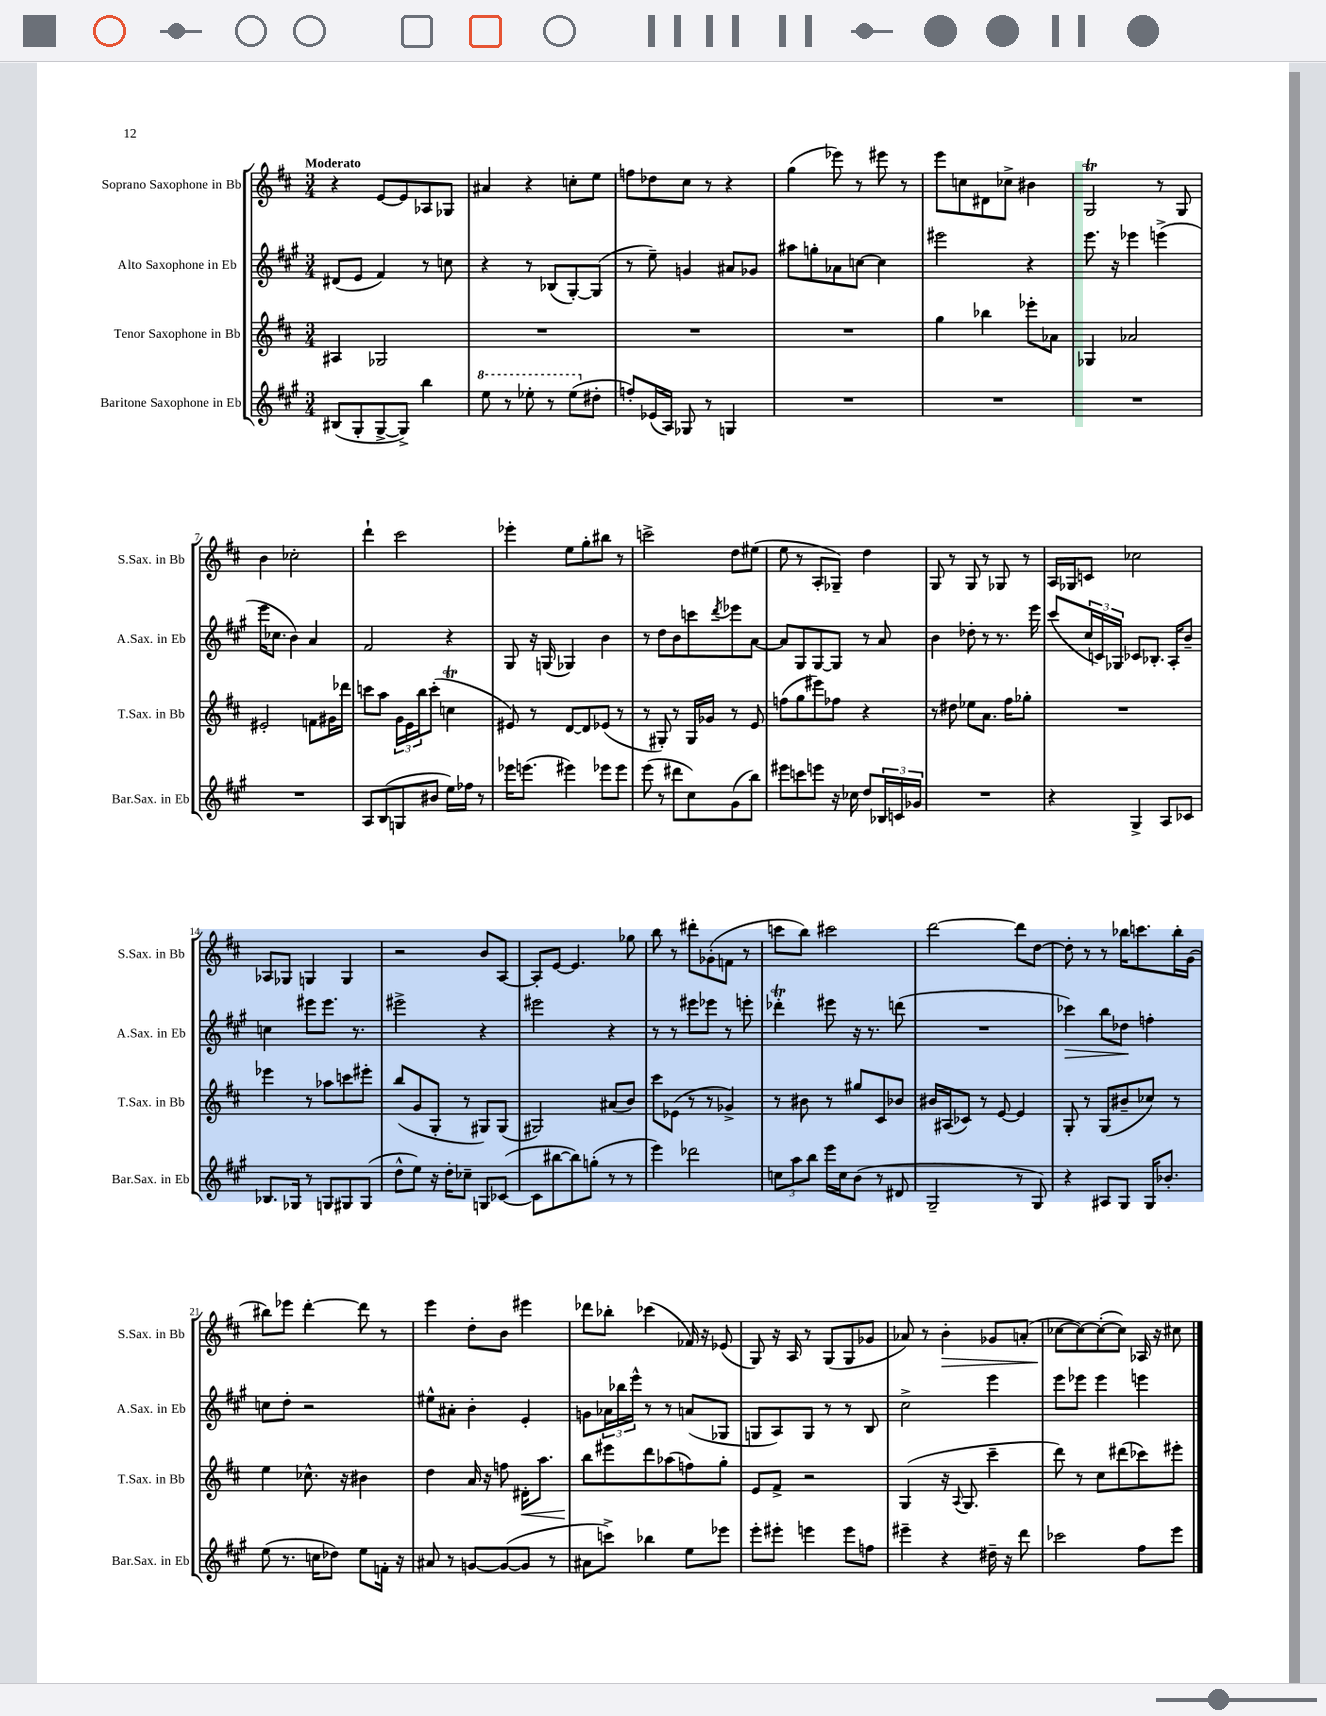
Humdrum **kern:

**kern	**kern	**dynam	**kern	**dynam	**kern	**dynam
*part4	*part3	*part3	*part2	*part2	*part1	*part1
*staff4	*staff3	*staff3	*staff2	*staff2	*staff1	*staff1
*I"Baritone Saxophone in Eb	*I"Tenor Saxophone in Bb	*	*I"Alto Saxophone in Eb	*	*I"Soprano Saxophone in Bb	*
*I'Bar.Sax. in Eb	*I'T.Sax. in Bb	*	*I'A.Sax. in Eb	*	*I'S.Sax. in Bb	*
*clefG2	*clefG2	*	*clefG2	*	*clefG2	*
*k[f#c#g#]	*k[f#c#]	*	*k[f#c#g#]	*	*k[f#c#]	*
*M3/4	*M3/4	*	*M3/4	*	*M3/4	*
=1	=1	=1	=1	=1	=1	=1
!	!	!	!	!	!LO:TX:a:B:t=Moderato	!
(8B#X/L	4A#X/	.	(8d#X/L	.	4r	.
8G#'/	.	.	8e/J	.	.	.
[8G#^/	2G-X/	.	4f#/)	.	[8e/L	.
8G#^/J])	.	.	.	.	8e/]	.
4bb\	.	.	8r	.	8A-X/	.
.	.	.	8ccn\	.	8G-X/J	.
=2	=2	=2	=2	=2	=2	=2
*8va	*	*	*	*	*	*
8eee\	2.r	.	4r	.	4a#X/	.
8r	.	.	.	.	.	.
8eee-X'\	.	.	8r	.	4r	.
8r	.	.	(8B-X/L	.	.	.
(8eee-\L	.	.	[8G#'/)	.	8ccn'\L	.
*X8va	*	*	*	*	*	*
8dd#X'\J	.	.	(8G#/J]	.	8ee\J	.
=3	=3	=3	=3	=3	=3	=3
8ffn'/L)	2.r	.	8r	.	8ffn\L	.
(16e-X/L	.	.	8ee~\)	.	8dd-X\	.
16A/JJ)	.	.	.	.	.	.
8G-X/	.	.	4gn/	.	8cc#\J	.
8r	.	.	.	.	8r	.
4Gn/	.	.	8a#X/L	.	4r	.
.	.	.	8g-X/J	.	.	.
=4	=4	=4	=4	=4	=4	=4
2.r	2.r	.	8aa#X\L	.	(4gg\	.
.	.	.	8ggn'\	.	.	.
.	.	.	8a-X\	.	8eee-X\)	.
.	.	.	[8ccn\J	.	8r	.
.	.	.	4cc\]	.	8eee#X\	.
.	.	.	.	.	8r	.
=5	=5	=5	=5	=5	=5	=5
2.r	4gg\	.	2eee#X\	.	8eee\L	.
.	.	.	.	.	8ccn\	.
.	4bb-X\	.	.	.	8d#X\	.
.	.	.	.	.	8cc-X^\J	.
.	8eee-X'\L	.	4r	.	4b#X\	.
.	8a-X\J	.	.	.	.	.
=6	=6	=6	=6	=6	=6	=6
2.r	4G-X/	.	8.eee\	.	2GT/	.
.	.	.	16r	.	.	.
.	2a-X/	.	4eee-X\	.	.	.
.	.	.	(4eeen^\	.	8r	.
.	.	.	.	.	8G/	.
!!LO:LB:g=z
=7	=7	=7	=7	=7	=7	=7
2.r	2e#X'/	.	16eee\KL	.	4b\	.
.	.	.	8.cc-X\J	.	.	.
.	.	.	4b\)	.	2cc-X'\	.
.	8fn\L	.	4a/	.	.	.
.	16g#X\L	.	.	.	.	.
.	16ddd-X\JJ	.	.	.	.	.
=8	=8	=8	=8	=8	=8	=8
8A/L	8cccn\L	.	2f#/	.	4ddd`\	.
(8B/	8aa\J	.	.	.	.	.
8Gn/	24g\LL	.	.	.	2ccc#\	.
.	24e\	.	.	.	.	.
.	24bb\J	.	.	.	.	.
8b#X/J	(8ccc'\J	.	.	.	.	.
16ee\LL)	4ccnT\	.	4r	.	.	.
16ff-X\JJ	.	.	.	.	.	.
8r	.	.	.	.	.	.
=9	=9	=9	=9	=9	=9	=9
16eee-X\KL	8e#X/)	.	8G#/	.	4eee-X'\	.
(8.eeen\J	.	.	.	.	.	.
.	8r	.	16r	.	.	.
.	.	.	(16Gn/	.	.	.
4eee#X\)	[8d/L	.	4G-X/)	.	8ee\L	.
.	8d/]	.	.	.	8gg'\	.
8eee-X\L	(8e-X/J	.	4b\	.	8bb#X\J	.
8eee-\J	8r	.	.	.	8r	.
=10	=10	=10	=10	=10	=10	=10
(8eee\	8r	.	8r	.	2cccn^\	.
8r	8G#X'/)	.	8dd\L	.	.	.
8ddd#X\L	8r	.	8b\	.	.	.
8cc#\)	16G#/LL	.	8cccn\	.	.	.
.	16g-X/JJ	.	.	.	.	.
.	.	.	8qddd/	.	.	.
(8g#\	8r	.	8eee-X\	.	8dd\L	.
8bb\J)	8e/	.	[8a\J	.	(8ee#X\J	.
=11	=11	=11	=11	=11	=11	=11
8eee#X\L	(8ffn\L	.	8a/L]	.	8ee\	.
8cccn\	8gg\	.	8G#/	.	8r	.
8eeen\J	8eee#X\)	.	[8G#/	.	8A'/L	.
16r	8ff-X\J	.	8G#/J]	.	8G-X~/J)	.
16cc-X\	.	.	.	.	.	.
8dd/L	4r	.	8r	.	4dd\	.
24B-X/L	.	.	8a/	.	.	.
24cn/	.	.	.	.	.	.
24g-X/JJ	.	.	.	.	.	.
=12	=12	=12	=12	=12	=12	=12
2.r	8r	.	4b\	.	8G/	.
.	8dd#X\	.	.	.	8r	.
.	8ee-X\L	.	8dd-X'\	.	8G/	.
.	8.a\J	.	8r	.	8r	.
.	.	.	8.r	.	8G-X/	.
.	16ff#\KL	.	.	.	.	.
.	8gg-X'\J	.	.	.	8r	.
.	.	.	16eee\	.	.	.
=13	=13	=13	=13	=13	=13	=13
4r	2.r	.	(8ccc#/L	.	16A/LL	.
.	.	.	.	.	16G-X/J	.
.	.	.	24cc#/L	.	8cn/J	.
.	.	.	24cn/)	.	.	.
.	.	.	24G-X/JJ	.	.	.
4G#^/	.	.	8c-X/L	.	2cc-X\	.
.	.	.	8.B-X'/J	.	.	.
8A/L	.	.	.	.	.	.
.	.	.	16A'/KL	.	.	.
8c-X/J	.	.	8b~/J	.	.	.
!!LO:LB:g=z
=14	=14	=14	=14	=14	=14	=14
8.B-X/L	4eee-X\	.	4ccn\	.	8A-X/L	.
.	.	.	.	.	8G-X/J	.
16G-X/Jk	.	.	.	.	.	.
8r	8r	.	8eee#X\L	.	4Gn/	.
8Gn/L	8aa-X\L	.	8.eee#\J	.	.	.
8G#X/	8cccn\	.	.	.	4G/	.
.	.	.	8.r	.	.	.
(8G#/J	8eee#X'\J	.	.	.	.	.
=15	=15	=15	=15	=15	=15	=15
8dd^^\L	(8bb/L	.	2eee#X^\	.	2r	.
8ee\J)	8g/	.	.	.	.	.
16r	8G'/J	.	.	.	.	.
16dd'\KL	.	.	.	.	.	.
8cc-X~\J	8r	.	.	.	.	.
8Gn/L	8G#X/L)	.	4r	.	8b/L	.
([8c-X/J	(8G#/J	.	.	.	[8A/J	.
=16	=16	=16	=16	=16	=16	=16
8c-\L]	2G#X/)	.	2eee#X\	.	8A'/L]	.
[8bb#X\	.	.	.	.	[8e/J	.
8bb#\])	.	.	.	.	4.e/]	.
(8ggn'\J	.	.	.	.	.	.
8r	(8a#X/L	.	4r	.	.	.
8r	8b/J)	.	.	.	8gg-X\	.
=17	=17	=17	=17	=17	=17	=17
4eee\)	8ccc#\L	.	8r	.	8bb\	.
.	(8e-X\J	.	8r	.	8r	.
2ddd-X\	8r	.	8eee#X\L	.	8ddd#X'\L	.
.	8r	.	8eee-X\J	.	(8g-X'\	.
.	4g-X^/)	.	8r	.	8fn\J	.
.	.	.	8eeen'\	.	8r	.
=18	=18	=18	=18	=18	=18	=18
12ccn\L	8r	.	4ddd-XT'\	.	8cccn\L	.
12aa\	.	.	.	.	.	.
.	8b#X\	.	.	.	8bb\J)	.
12bb\J	.	.	.	.	.	.
16eee\LL	8r	.	8eee#X\	.	2ccc#X\	.
16cc\J	.	.	.	.	.	.
(8b\J	8gg#X/L	.	16r	.	.	.
.	.	.	8.r	.	.	.
8r	8c#/	.	.	.	.	.
8d#X/	8b-X/J	.	(8dddn\	.	.	.
=19	=19	=19	=19	=19	=19	=19
2G#~/	16b#X/LL	.	2.r	.	[2ddd\	.
.	(16A#X/J	.	.	.	.	.
.	8c-X/J)	.	.	.	.	.
.	8r	.	.	.	.	.
.	[8e/	.	.	.	.	.
8r	4e/]	.	.	.	8ddd\L]	.
8G#/)	.	.	.	.	[8dd\J	.
=20	=20	=20	=20	=20	=20	=20
!	!	!	!	!LO:HP:b	!	!
4r	8G'/	.	4ccc-X\)	>	8dd'\]	.
.	8r	.	.	.	8r	.
8A#X/L	(8G/L	.	8bb\L	.	8r	.
8G#/J	8b#X~/	.	8dd-X\J	.	16bb-X\KL	.
.	.	.	.	.	8.cccn\	.
16G#/KL	8cc-X/J)	.	4ffn'\	]	.	.
8.b-X'/J	.	.	.	.	.	.
.	8r	.	.	.	16bb-'\L	.
.	.	.	.	.	(16g\JJ	.
!!LO:LB:g=z
=21	=21	=21	=21	=21	=21	=21
(8ee\	4ee\	.	8ccn\L	.	8bb#X\L)	.
8.r	.	.	8dd'\J	.	8eee-X\J	.
.	8.cc-X^^\	.	2r	.	[4ddd'\	.
16ccn\KL	.	.	.	.	.	.
8dd-X\J)	.	.	.	.	.	.
.	16r	.	.	.	.	.
8ee\L	4b#X\	.	.	.	8ddd\]	.
16fn'\Jk	.	.	.	.	8r	.
16r	.	.	.	.	.	.
=22	=22	=22	=22	=22	=22	=22
8a#X/	4dd\	.	8ee#X^^\L	.	4eee\	.
8r	.	.	8a#X'\J	.	.	.
[8gn/L	16a/	.	4b'\	.	8dd'\L	.
.	16r	.	.	.	.	.
(8g/_	8ffn\	.	.	.	8b\J	.
!	!	!LO:HP:b	!	!	!	!
8g/J]	16d#X'\KL	<	4e'/	.	4eee#X\	.
.	8.aa\J	.	.	.	.	.
8r	.	.	.	.	.	.
=23	=23	=23	=23	=23	=23	=23
8a#X\L	8bb\L	.	8gn\L	.	8ddd-X\L	.
8cccn^\J)	8eee#X\	[	24a-X\L	.	8bb-X'\J	.
.	.	.	24bb-X\	.	.	.
.	.	.	24eee^^\JJ	.	.	.
4bb-X\	8ddd\	.	8r	.	(4ccc-X\	.
.	(8aa-X\	.	8r	.	.	.
8ee\L	8ffn\)	.	(8an/L	.	16f-X/)	.
.	.	.	.	.	16r	.
8eee-X\J	8gg'\J	.	8G-X/J	.	(8e-X/	.
=24	=24	=24	=24	=24	=24	=24
8eee'\L	8e/L	.	8Gn/L	.	8G/)	.
8eee#X'\J	8f#^/J	.	8A/)	.	16r	.
.	.	.	.	.	16A/	.
4eeen\	2r	.	8G/J	.	8r	.
.	.	.	8r	.	(8G/L	.
8eee\L	.	.	8r	.	8G/	.
8ffn\J	.	.	8B/	.	8g-X/J	.
=25	=25	=25	=25	=25	=25	=25
4eee#X~\	(4G/	.	2cc#^\	.	8a-X/)	.
.	.	.	.	.	8r	.
!	!	!	!	!	!	!LO:HP:b
4r	16r	.	.	.	4b'\	>
.	8qqA/	.	.	.	.	.
.	8.G/	.	.	.	.	.
16dd#X~\	4ccc#~\	.	4eee\	.	8g-X/L	.
16r	.	.	.	.	.	.
8ddd\	.	.	.	.	(8an'/J	.
=26	=26	=26	=26	=26	=26	=26
2ccc-X\	8ddd\)	.	8eee\L	.	[8cc-X\L	.
.	8r	.	8eee-X\J	.	8cc-\_)	]
.	8cc#\L	.	4eee-\	.	(8cc-'\_	.
.	(8ddd#X\	.	.	.	8cc-\J])	.
8ff#\L	8ccc-X\)	.	4eeen\	.	16A-X/	.
.	.	.	.	.	16r	.
8eee\J	8eee#X'\J	.	.	.	8cc#X\	.
==	==	==	==	==	==	==
*-	*-	*-	*-	*-	*-	*-
